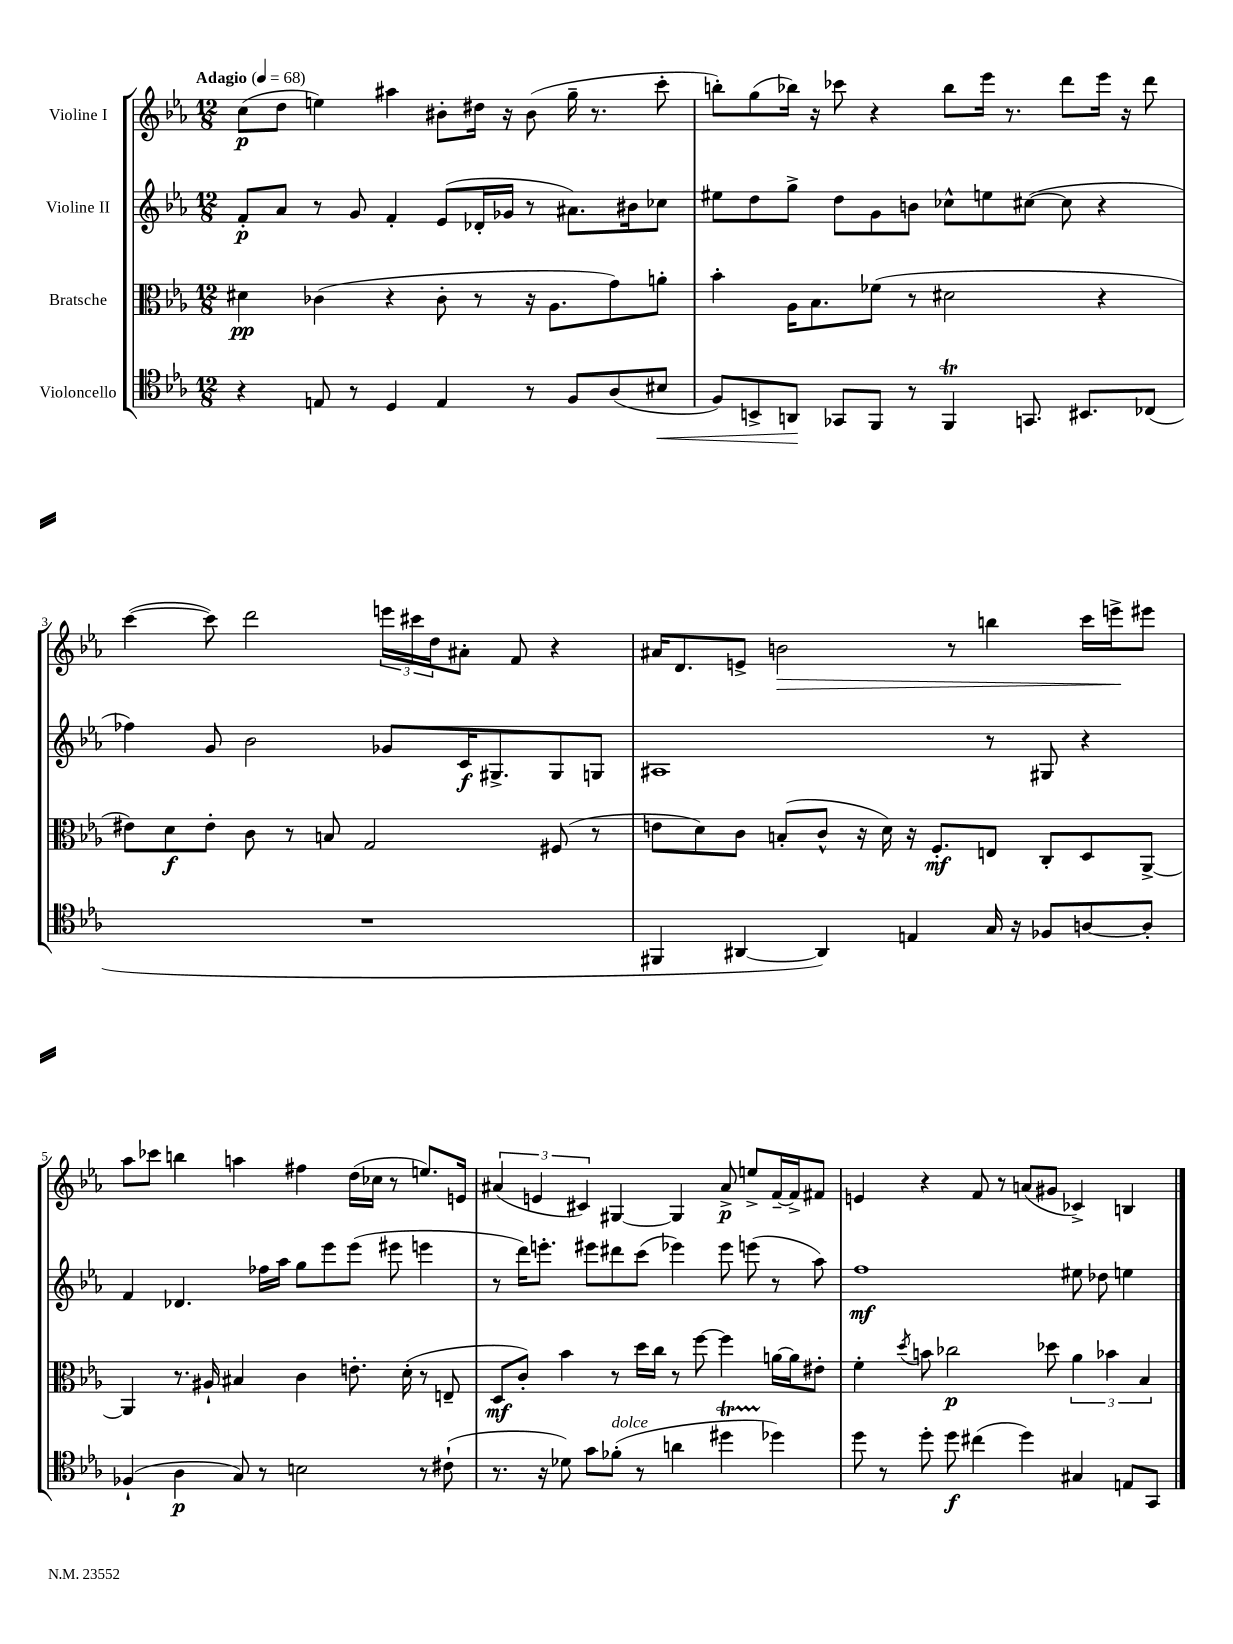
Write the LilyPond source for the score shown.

<<
\new StaffGroup <<
\new Staff = "s0" \with { instrumentName = "Violine I" } {
    \clef treble \key ees \major \numericTimeSignature \time 12/8 \tempo "Adagio" 4 = 68
    c''8\p( d''8 e''4) ais''4 bis'8-. dis''16 r16 bis'8( g''16-- r8. c'''8-. |
    b''8-.) g''8( bes''16) r16 ces'''8 r4 bes''8 ees'''16 r8. d'''8 ees'''16 r16 d'''8 |
    c'''4~( c'''8) d'''2 \tuplet 3/2 { e'''16 cis'''16 d''16 } ais'8-. f'8 r4 |
    ais'16 d'8. e'8-> b'2\> r8 b''4 c'''16 e'''16->\! eis'''8 |
    aes''8 ces'''8 b''4 a''4 fis''4 d''16( ces''16 r8 e''8.) e'16 |
    \tuplet 3/2 { ais'4( e'4 cis'4) } gis4~ gis4 ais'8->\p e''8-> f'16~-- f'16-> fis'8 |
    e'4 r4 f'8 r8 a'8( gis'8 ces'4->) b4 \bar "|." |
}
\new Staff = "s1" \with { instrumentName = "Violine II" } {
    \clef treble \key ees \major \numericTimeSignature \time 12/8
    f'8-.\p aes'8 r8 g'8 f'4-. ees'8( des'16-. ges'16 r8 ais'8.) bis'16 ces''8 |
    eis''8 d''8 g''8-> d''8 g'8 b'8 ces''8-^ e''8 cis''8~( cis''8 r4 |
    fes''4) g'8 bes'2 ges'8 c'16\f gis8.-> gis8 g8 |
    ais1 r8 gis8 r4 |
    f'4 des'4. fes''16 aes''16 g''8 ees'''8 ees'''8( eis'''8 e'''4 |
    r8 d'''16) e'''8.-. eis'''8 dis'''8 c'''8( ees'''4) ees'''8 e'''8( r8 aes''8) |
    f''1\mf eis''8 des''8 e''4 \bar "|." |
}
\new Staff = "s2" \with { instrumentName = "Bratsche" } {
    \clef alto \key ees \major \numericTimeSignature \time 12/8
    dis'4\pp ces'4( r4 ces'8-. r8 r16 aes8. g'8) a'8-. |
    bes'4-. aes16 bes8. fes'8( r8 dis'2 r4 |
    eis'8) d'8\f eis'8-. c'8 r8 b8 g2 fis8( r8 |
    e'8 d'8) c'8 b8-.( c'8-^ r16 d'16) r16 f8.-.\mf e8 c8-. d8 aes,8~-> |
    aes,4 r8. ais16-! bis4 c'4 e'8.-. d'16-.( r8 e8-- |
    d8\mf c'8-.) bes'4 r8 d''16 c''16 r8 f''8~ f''4 a'16~ a'16 eis'8-. |
    f'4-. \acciaccatura { d''8 } b'8 ces''2\p des''8 \tuplet 3/2 { aes'4 bes'4 bes4 } \bar "|." |
}
\new Staff = "s3" \with { instrumentName = "Violoncello" } {
    \clef tenor \key ees \major \numericTimeSignature \time 12/8
    r4 e8 r8 d4 e4 r8 f8 aes8( bis8\< |
    f8) b,8-> a,8\! ges,8 f,8 r8 f,4\trill g,8. bis,8. ces8( |
    R1. |
    fis,4 ais,4~ ais,4) e4 g16 r16 fes8 a8~ a8-. |
    fes4-!( aes4\p g8) r8 b2 r8 cis'8-!( |
    r8. r16 des'8) g'8 fes'8-.^\markup { \italic "dolce" }( r8 a'4 dis''4\startTrillSpan des''4\stopTrillSpan) |
    d''8 r8 d''8-. d''8\f cis''4( d''4) gis4 e8 g,8 \bar "|." |
}
>>
>>
